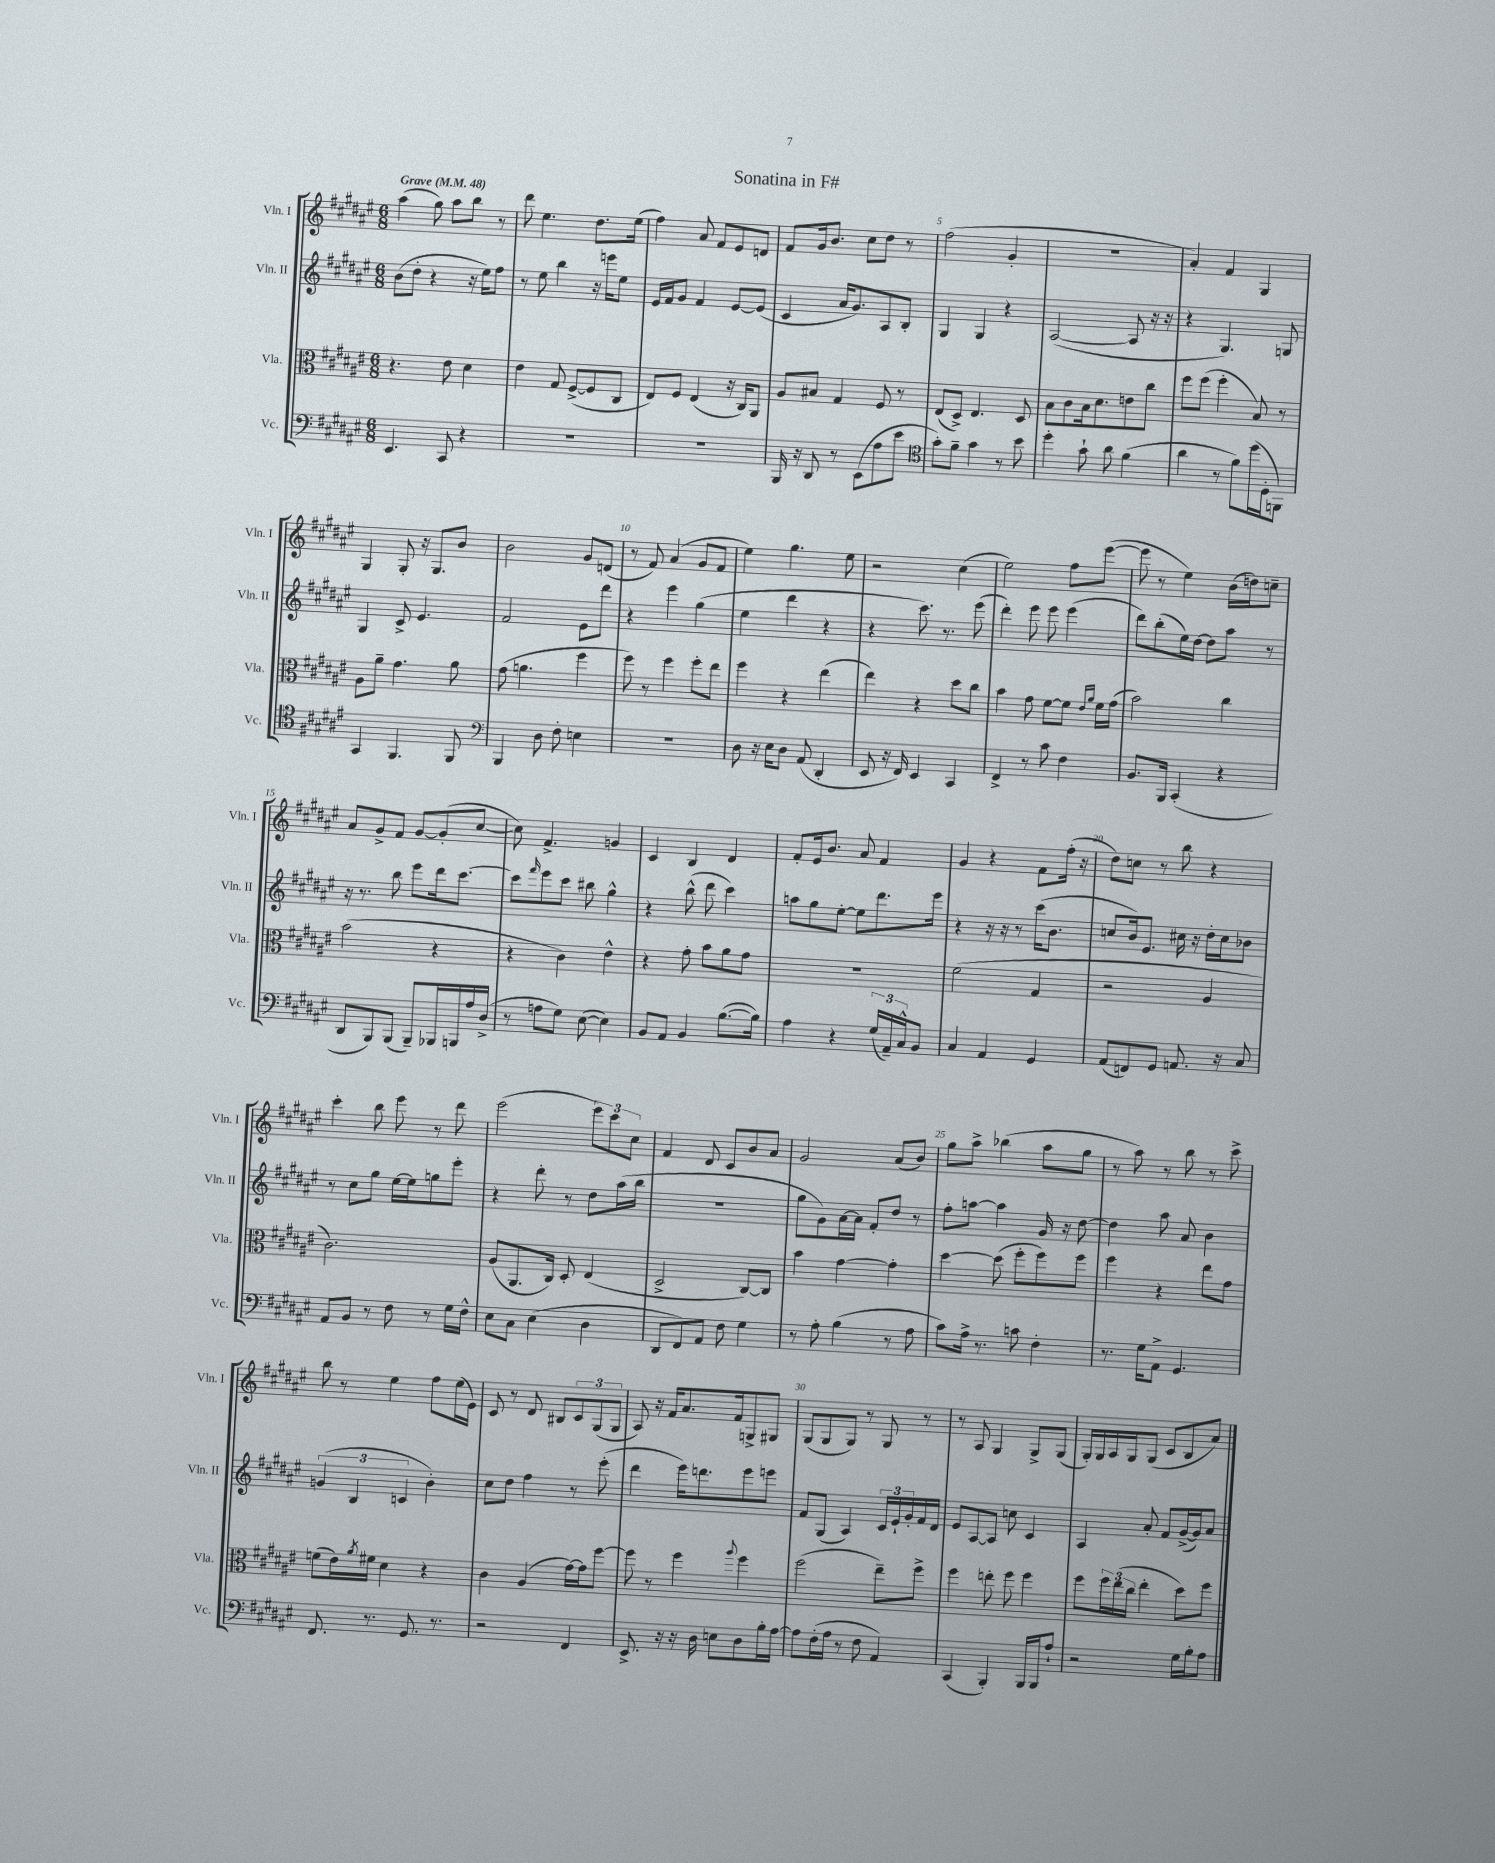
\header { title = "Sonatina in F#" }
<<
\new StaffGroup <<
\new Staff = "s0" \with { instrumentName = "Vln. I" shortInstrumentName = "Vln. I" } {
    \clef treble \key fis \major \numericTimeSignature \time 6/8 \tempo "Grave" 4 = 48
    ais''4( gis''8) ais''8 b''8 r8 |
    dis'''8 eis''4. dis''8. eis''16( |
    fis''4) ais'8 fis'8 eis'8 d'8 |
    fis'8 gis'16 b'8. cis''8 dis''8 r8 |
    fis''2( gis'4-. |
    R2. |
    ais'4-.) fis'4 gis4 |
    gis4 gis8-. r16 gis8. b'8 |
    b'2 gis'8 d'8( |
    r8 fis'8) ais'4( gis'8 fis'8 |
    eis''4) gis''4. eis''8 |
    r2 cis''4( |
    eis''2) fis''8 eis'''8~( |
    eis'''8 r8 eis''4) b'16( d''16) c''8-- |
    ais'8 gis'8-> fis'8 gis'8~ gis'8-.( cis''8~ |
    cis''8) fis'4.-> g'4 |
    cis'4 b4 dis'4 |
    fis'8-. eis'16 b'8. ais'8 fis'4 |
    gis'4 r4 fis'8 fis''16-.( r16 |
    dis''8) c''8 r8 b''8 r4 |
    cis'''4-. b''8 eis'''8 r8 dis'''8 |
    eis'''2( \tuplet 3/2 { eis'''8) cis'''8 cis''8 } |
    fis'4 dis'8 cis'8 b'8 ais'8 |
    gis'2 ais'8( b'8) |
    gis''8 ais''8-> bes''4( ais''8 gis''8 |
    r8 ais''8) r8 b''8 r8 cis'''8-> |
    b''8 r8 eis''4 fis''8 eis''16( eis'16) |
    cis'8 r8 dis'8 bis8 \tuplet 3/2 { cis'8 gis8( gis8 } |
    ais8) r16 fis'16 ais'8. fis'16 g8-> gis8 |
    gis8( gis8 gis8) r8 gis8 r8 |
    r8 ais8 gis4 gis8-> gis8( |
    gis16-.) gis16 ais16 gis16 gis8( cis'8 b8 ais'8) \bar "|." |
}
\new Staff = "s1" \with { instrumentName = "Vln. II" shortInstrumentName = "Vln. II" } {
    \clef treble \key fis \major \numericTimeSignature \time 6/8
    b'8( dis''8-. r4 r16 eis''16) fis''8 |
    r8 eis''8 b''4 r16 e'''16 eis''8 |
    eis'16 fis'16 gis'8 fis'4 eis'8~ eis'8( |
    cis'4 ais'16 gis'8.) ais8 b8-. |
    gis4 gis4 r4 |
    ais2~( ais8 r16 r16 |
    r4 gis4.) g8 |
    gis4 cis'8-> eis'4. |
    fis'2 eis'8 dis'''8 |
    r4 eis'''4 gis''4( |
    eis''4 dis'''4 r4 |
    r4 cis'''8.) r8. eis'''8( |
    dis'''4-.) eis'''8 eis'''8 eis'''4( |
    dis'''8) b''8-.( eis''16) dis''16~ dis''8 ais''8 r8 |
    r16 r8. b''8 eis'''8 dis'''16 cis'''8.~ |
    cis'''8 \grace { fis'''16 } eis'''8 cis'''8 bis''8 gis''4-^ |
    r4 b''8-^( dis'''8 cis'''4) |
    a''8 gis''8 eis''8~-. eis''8 dis'''8. eis'''16 |
    r4 r16 r16 r8 cis'''16( b'8. |
    c''8 b'16) eis'8. cis''16 r16 dis''16-. cis''16 bes'8 |
    r8 cis''8 gis''8 eis''16~ eis''16 g''8 eis'''8-. |
    r4 dis'''8-. r8 dis''8 ais''16( b''16 |
    R2. |
    gis''8 gis'8) ais'16~ ais'16 fis'8-. dis''8 r8 |
    fis''8-. a''8~ a''4 gis'16 r16 dis''8~ |
    dis''4 ais''8 ais'8 b'4 |
    \tuplet 3/2 { g'4( b4 c'4 } b'4-.) |
    cis''8 dis''8 fis''4 r8 eis'''8-.( |
    dis'''4 eis'''16) d'''8. eis'''8 e'''8 |
    fis'8 gis8( ais4) \tuplet 3/2 { cis'16 eis'16-! gis'16-. } fis'16 dis'16 |
    eis'8 ais8~ ais8 c''8 cis'4 |
    ais4 ais'8-. fis'8 gis'16~->( gis'16) ais'8 \bar "|." |
}
\new Staff = "s2" \with { instrumentName = "Vla." shortInstrumentName = "Vla." } {
    \clef alto \key fis \major \numericTimeSignature \time 6/8
    r4. eis'8 dis'4 |
    eis'4 gis8 fis8~->( fis8 cis8 |
    eis8) fis8 eis4( r16 cis16) ais,8 |
    ais8 bis8 gis4 fis8 r8 |
    eis8( dis8->) eis4. dis8 |
    b8 cis'8 b16 dis'8. e'8 cis''8 |
    fis''8 fis''8( fis''4-. b8) r8 |
    ais8 ais'8-- gis'4. ais'8 |
    gis'8( a'4. fis''4 |
    fis''8) r8 fis''4 fis''8-. eis''8 |
    fis''4 r4 eis''4( |
    eis''4) r4 dis''8 cis''8 |
    b'4 gis'8 fis'8~ fis'8 \grace { eis'16 ais'16 } fis'16 gis'16( |
    b'2) cis''4 |
    b'2( r4 |
    r4 cis'4) eis'4-^ |
    r4 gis'8-. b'8 ais'8 gis'8 |
    R2. |
    fis'2( gis4 |
    r2 ais4 |
    cis'2.) |
    ais8( ais,8. cis16) dis8-. eis4( |
    dis2-> cis8~) cis8 |
    b'4 gis'4~ gis'4-. |
    dis''4~ dis''8( fis''8-. fis''8) fis''8 |
    fis''4 r4 eis''8 gis'8 |
    f'8( eis'16) \acciaccatura { ais'8 } fis'16 dis'4 r4 |
    cis'4 ais4( gis'16~) gis'16 fis''8~ |
    fis''8 r8 fis''4 \appoggiatura { ais''8 } fis''4 |
    fis''2( eis''8--) fis''8-> |
    fis''4 e''8-. fis''8 fis''4 |
    fis''8 \tuplet 3/2 { fis''16 eis''16( cis''16 } eis''4-. dis''8) fis''8 \bar "|." |
}
\new Staff = "s3" \with { instrumentName = "Vc." shortInstrumentName = "Vc." } {
    \clef bass \key fis \major \numericTimeSignature \time 6/8
    eis,4. cis,8 r4 |
    r2. |
    R2. |
    b,,16 r16 dis,8 r8 eis,8( ais8 eis'8 |
    \clef tenor gis'8-.) fis'8-- gis'4 r8 b'8 |
    dis''4-. gis'8-! ais'8 fis'4( |
    ais'4 r8 fis'8) dis''16( dis16-. f,8) |
    gis,4 fis,4. fis,8 |
    \clef bass b,,4 dis8 fis8-. e4 |
    R2. |
    dis8 r16 eis16 dis8 ais,8( dis,4-. |
    eis,8 r16 fis,16) eis,4 cis,4 |
    fis,4-> r8 cis'8 fis4 |
    b,8. b,,16 cis,4-.( r4 |
    dis,8 b,,8) b,,8( b,,8--) bes,,16 b,,16 ais16 dis16->( |
    r8 a8 gis8) eis8~( eis4) |
    b,8 ais,8 b,4 b8.~( b16) |
    ais4 r4 \tuplet 3/2 { gis16( ais,16--) cis16-^ } b,8 |
    cis4 ais,4 gis,4 |
    ais,8( f,8) gis,8 a,8. r16 cis8 |
    ais,8 b,8 r8 fis8 r8 gis16 fis16-^ |
    eis8 cis8 eis4( dis4 |
    dis,8 fis,8) ais,8 fis8 gis4 |
    r8 ais8-. b4( r8 ais8 |
    cis'8) ais16-> r8. c'8 fis4-. |
    r8. gis16 ais,8-> gis,4. |
    fis,8. r8. gis,8. r8. |
    r2 fis,4 |
    eis,8.-> r16 r16 dis16 e8 dis8 b16-. ais16~ |
    ais8 fis16-.( ais16 r8 fis8 ais,4) |
    cis,4( b,,4-.) b,,16 b,,16 ais8-! |
    r2 gis16 b16-. ais8 \bar "|." |
}
>>
>>
\layout { \context { \Score \override BarNumber.break-visibility = ##(#f #t #t) barNumberVisibility = #(every-nth-bar-number-visible 5) } }
